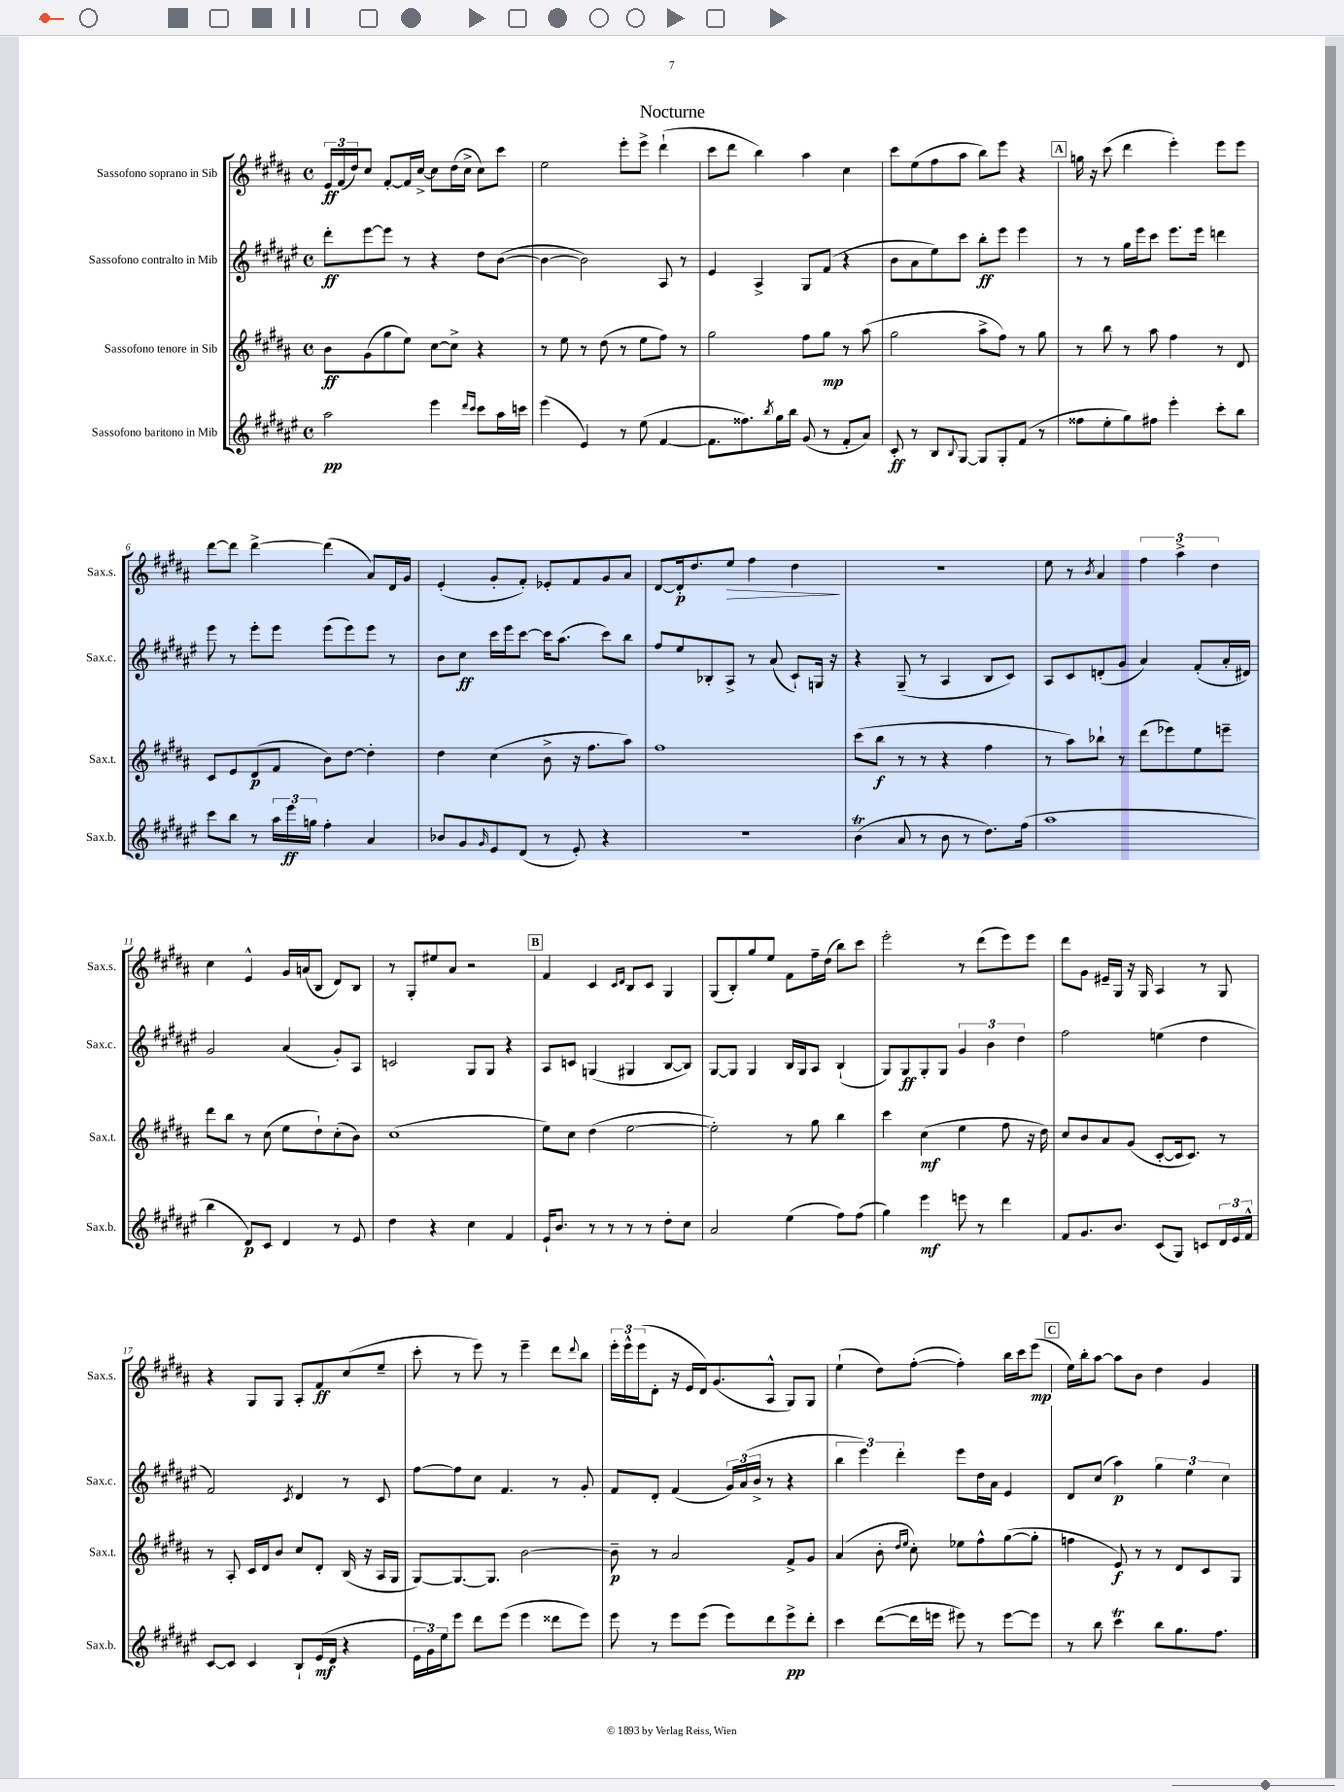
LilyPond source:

\header { title = "Nocturne" }
<<
\new StaffGroup <<
\new Staff = "s0" \with { instrumentName = "Sassofono soprano in Sib" shortInstrumentName = "Sax.s." } {
    \clef treble \key b \major \defaultTimeSignature \time 4/4
    \tuplet 3/2 { e'16\ff fis'16( dis''16) } cis''8 fis'8~-. fis'16 cis''16~-> cis''8 dis''16( cis''16-> cis''8) cis'''8 |
    e''2 e'''8-. e'''8-> dis'''4-!( |
    cis'''8 dis'''8 b''4) ais''4 cis''4 |
    cis'''8 e''8( fis''8 ais''8 b''8) e'''8 r4 |
    \mark \markup { \box "A" } g''16 r16 cis'''8( dis'''4 e'''4-.) e'''8 e'''8 |
    dis'''8~ dis'''8 dis'''4~-> dis'''4( ais'8) dis'16 gis'16 |
    e'4-.( gis'8-. fis'8-.) ees'8-. fis'8 gis'8 ais'8 |
    dis'8~ dis'16-.\p dis''8. e''8\> fis''4 dis''4\! |
    R1 |
    e''8 r8 \acciaccatura { b'8 } ais'4 \tuplet 3/2 { fis''4 ais''4-> dis''4 } |
    cis''4 e'4-^ gis'16 a'16( b8 dis'8) b8 |
    r8 gis8-. eis''8 ais'8 r2 |
    \mark \markup { \box "B" } fis'4 cis'4 \grace { cis'16 dis'16 } b8 cis'8 gis4 |
    gis8( b8-.) gis''8 e''8 fis'8 fis''16-- dis''16( b''8) cis'''8 |
    e'''2-. r8 dis'''8( e'''8) e'''8 |
    dis'''8 gis'8 eis'16-- gis16 r16 gis16 ais4 r8 gis8 |
    r4 gis8 gis8 ais8-. fis'8\ff cis''8( e''8-- |
    cis'''8-. r8 e'''8) r8 e'''4-- dis'''8 \appoggiatura { dis'''8 } b''8 |
    \tuplet 3/2 { e'''16-. e'''16-^ e'''16( } dis'8-. r16 e'16 dis'16) gis'8.( ais8-^ gis8) gis8 |
    e''4-!( dis''8) fis''8~-.( fis''4-.) b''16 cis'''16 e'''8\mp( |
    \mark \markup { \box "C" } e''16) b''16-. ais''8~ ais''8 b'8 dis''4 gis'4 \bar "|." |
}
\new Staff = "s1" \with { instrumentName = "Sassofono contralto in Mib" shortInstrumentName = "Sax.c." } {
    \clef treble \key fis \major \defaultTimeSignature \time 4/4
    dis'''8-.\ff eis'''8~ eis'''8 r8 r4 dis''8 b'8~( |
    b'4~ b'2) ais8 r8 |
    eis'4 ais4-> gis8 fis'8( r4 |
    b'8 ais'8 eis''8) cis'''8 b''8-.\ff eis'''8 eis'''4 |
    \mark \markup { \box "A" } r8 r8 gis''16 eis'''16 cis'''8 eis'''8. eis'''16 d'''4 |
    eis'''8 r8 eis'''8-. eis'''8 eis'''8( eis'''8) eis'''8 r8 |
    b'8 cis''8\ff cis'''16 eis'''16 cis'''8~ cis'''16 ais''8.( cis'''8) b''8 |
    fis''8 eis''8 bes8-. ais8-> r8 ais'8( cis'8-!) g16 r16 |
    r4 gis8--( r8 ais4 b8 cis'8) |
    ais8 cis'8 d'8-.( gis'8 ais'4) fis'8-.( ais'16-. dis'16) |
    gis'2 ais'4( gis'8-.) ais8 |
    c'2 gis8 gis8 r4 |
    \mark \markup { \box "B" } ais8 c'8 g4( gis4 b8~ b8) |
    gis8~ gis8 gis4 b16 gis16 ais8 b4-!( |
    gis8) gis8\ff gis8-. gis8 \tuplet 3/2 { gis'4 b'4 dis''4 } |
    fis''2 e''4( dis''4 |
    fis'2) \acciaccatura { cis'8 } dis'4 r8 cis'8 |
    fis''8~ fis''8 cis''8 fis'4. r8 gis'8-. |
    fis'8 dis'8-. fis'4( \tuplet 3/2 { gis'16) ais'16( b'16-> } r8 r4 |
    \tuplet 3/2 { b''4 eis'''4) dis'''4-. } eis'''8 dis''16 ais'16 eis'4 |
    \mark \markup { \box "C" } dis'8 cis''8( ais''4\p) \tuplet 3/2 { gis''4 eis''4 cis''4 } \bar "|." |
}
\new Staff = "s2" \with { instrumentName = "Sassofono tenore in Sib" shortInstrumentName = "Sax.t." } {
    \clef treble \key b \major \defaultTimeSignature \time 4/4
    b'8\ff gis'8( gis''8 e''8) cis''8~ cis''8-> r4 |
    r8 e''8 r8 dis''8( r8 e''8 fis''8) r8 |
    gis''2 fis''8 gis''8\mp r8 ais''8( |
    gis''2 ais''8-> fis''8) r8 gis''8 |
    \mark \markup { \box "A" } r8 b''8 r8 ais''8 fis''4 r8 dis'8 |
    cis'8 e'8 dis'8\p( fis'8 b'8) dis''8~ dis''4-. |
    dis''4 cis''4( b'8-> r16 fis''8. ais''8) |
    fis''1 |
    cis'''8( b''8\f r8 r8 r4 fis''4 |
    r8 ais''8) bes''8-! r8 dis'''8( ees'''8) e''8 e'''8-- |
    dis'''8 b''8 r8 cis''8( e''8 dis''8-!) cis''8-.( b'8) |
    cis''1( |
    \mark \markup { \box "B" } e''8) cis''8 dis''4( e''2~ |
    e''2-.) r8 gis''8 b''4 |
    cis'''4 cis''4\mf( e''4 fis''8 r16 dis''16) |
    cis''8 b'8 ais'8 gis'8( cis'8~-. cis'16 cis'8.) r8 |
    r8 ais8-. cis'16 dis'16 b'8 cis''8 dis'8-. b16( r16 ais16 gis16 |
    gis8~) gis8.~ gis8. b'2~ |
    b'8--\p r8 ais'2 fis'8-> gis'8 |
    ais'4( b'8-. \grace { dis''16 e''16 } cis''8-.) ees''8 fis''8-^ gis''8~( gis''8-. |
    \mark \markup { \box "C" } f''4 e'8\f) r8 r8 dis'8 cis'8 gis8 \bar "|." |
}
\new Staff = "s3" \with { instrumentName = "Sassofono baritono in Mib" shortInstrumentName = "Sax.b." } {
    \clef treble \key fis \major \defaultTimeSignature \time 4/4
    ais''2\pp eis'''4 \grace { dis'''16 cis'''16 } cis'''8 ais''16 c'''16 |
    eis'''4( eis'4) r8 eis''8( fis'4~ |
    fis'8. fisis''8.) \acciaccatura { b''8 } gis''16 b''16 gis'8( r8 fis'8-. ais'8) |
    cis'8-.\ff r8 b8 \appoggiatura { b8 } gis8~ gis8 gis8-. fis'8( r8 |
    \mark \markup { \box "A" } fisis''8 eis''8-. gis''8) fis''8 eis'''4-. cis'''8-. b''8 |
    cis'''8 b''8 r8 \tuplet 3/2 { ais''16 eis'''16\ff g''16 } fis''4-. ais'4 |
    bes'8 gis'8 \grace { gis'16 } eis'8 dis'8( r8 eis'8-.) r4 |
    R1 |
    b'4\trill( ais'8 r8 b'8 r8 dis''8.) fis''16( |
    ais''1 |
    b''4 dis'8\p) cis'8 dis'4 r8 eis'8 |
    dis''4 r4 cis''4 fis'4 |
    \mark \markup { \box "B" } eis'16-! b'8. r8 r8 r8 r8 dis''8-. cis''8 |
    ais'2 eis''4( fis''8) fis''8( |
    gis''4) eis'''4\mf e'''8 r8 dis'''4 |
    fis'8 gis'8. b'8. cis'8( gis8) c'8 \tuplet 3/2 { dis'16 eis'16 fis'16-^ } |
    cis'8~ cis'8 cis'4 b8-! eis'16\mf( dis'16 r4 |
    \tuplet 3/2 { eis'16 gis'16) eis''16 } eis'''8 dis'''8 eis'''8( eis'''4 disis'''8 eis'''8) |
    eis'''8 r8 eis'''8 eis'''8( eis'''8) dis'''8 eis'''8->\pp dis'''8-. |
    cis'''4 dis'''8~( dis'''16 e'''16 eis'''8) r8 eis'''8~ eis'''8 |
    \mark \markup { \box "C" } r8 b''8 cis'''4\trill b''8 gis''8. fis''8. \bar "|." |
}
>>
>>
